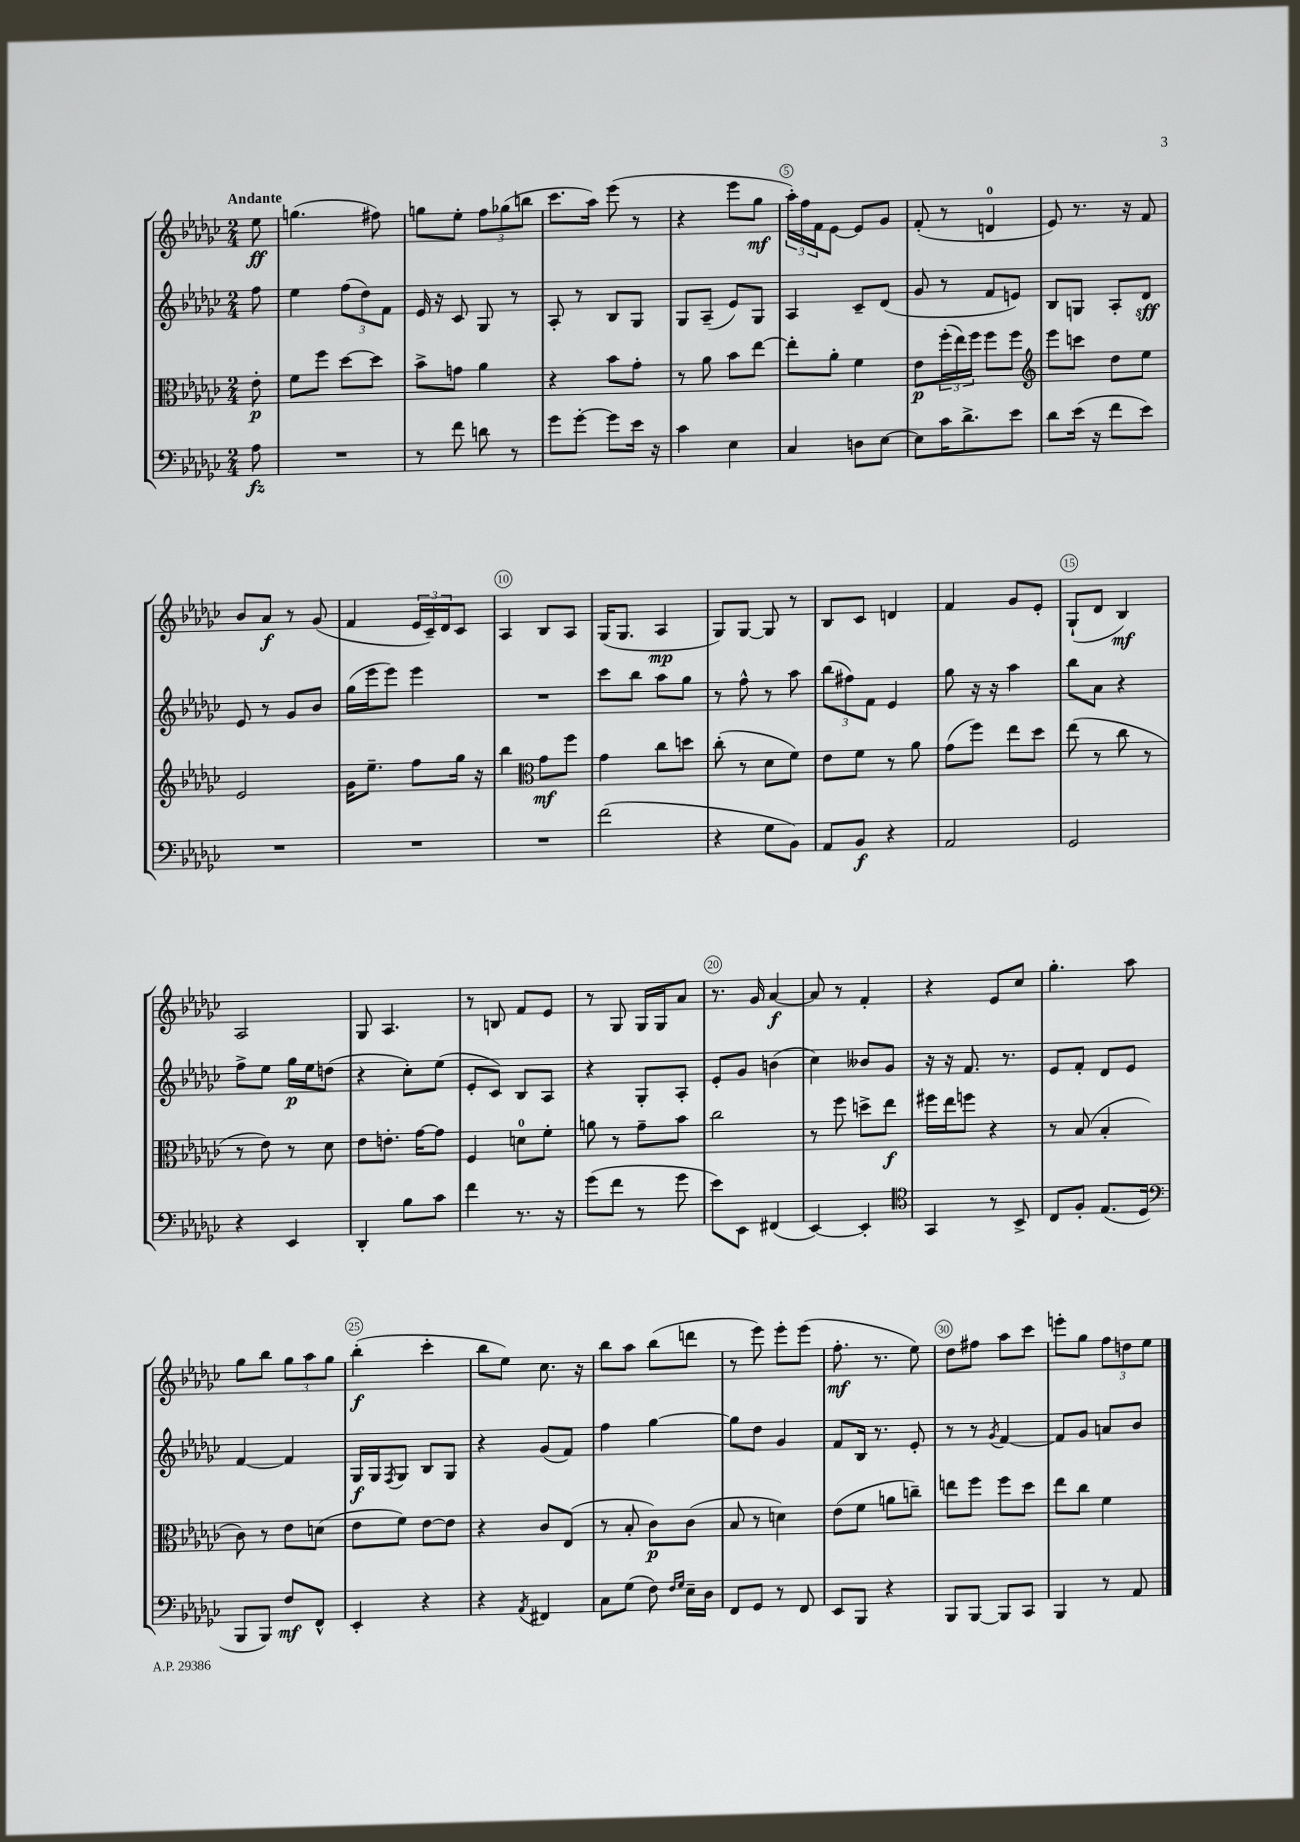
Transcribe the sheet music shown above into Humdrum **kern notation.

**kern	**kern	**kern	**kern
*staff4	*staff3	*staff2	*staff1
*clefF4	*clefC3	*clefG2	*clefG2
*k[b-e-a-d-g-c-]	*k[b-e-a-d-g-c-]	*k[b-e-a-d-g-c-]	*k[b-e-a-d-g-c-]
*M2/4	*M2/4	*M2/4	*M2/4
8A-	8e-'	8ff	8ee-
=	=	=	=
2r	8f	4ee-	(4.gg
.	8ff	.	.
.	[8dd-	(12ff	.
.	.	12dd-)	.
.	8dd-]	.	8ff#)
.	.	12f	.
=	=	=	=
8r	8b-^	16e-	8gg
.	.	16r	.
8f	8g	8c-	8ee-'
8d	4a-	8G-	12ff
.	.	.	(12gg-
8r	.	8r	.
.	.	.	12bb
=	=	=	=
8g-	4r	8A-'	8.ccc-
[8g-'	.	8r	.
.	.	.	16aa-)
8g-]	8b-	8B-	(8eee-
16e-	8g-'	8G-	8r
16r	.	.	.
=	=	=	=
4c-	8r	8G-	4r
.	8a-	(8A-~	.
4E-	8b-	8e-)	8eee-
.	[8ee-	8G-	8gg-
=	=	=	=
4C-	8ee-']	4A-	24aa-')
.	.	.	24ff
.	.	.	24f
.	8a-'	.	[8e-
8D	4f	8c-~	8e-]
[8E-	.	(8d-	8g-
=	=	=	=
8E-]	8e-	8g-	(8f'
16c-	(24ff'	8r	8r
.	24ee-)	.	.
8.d-^	.	.	.
.	24ff	.	.
.	8ff	8f	4d
8e-	8ff	8e)	.
=	=	=	=
*	*clefG2	*	*
8d-	8eee-	8B-	8e-)
(16e-	8ccc	8G	8.r
16r	.	.	.
8f	8dd-	8A-'	.
.	.	.	16r
8e-)	8ee-	8d-	8f
=	=	=	=
2r	2e-	8e-	8b-
.	.	8r	8a-
.	.	8g-	8r
.	.	8b-	(8g-
=	=	=	=
2r	16g-	(16gg-	4f
.	8.ee-~	16eee-	.
.	.	8eee-)	.
.	8ff	4eee-	24e-
.	.	.	24c-~)
.	.	.	24d-
.	16gg-	.	8c-
.	16r	.	.
=	=	=	=
2r	4bb-	2r	4A-
*	*clefC3	*	*
.	8g-	.	8B-
.	8ff	.	8A-
=	=	=	=
(2f	4g-	8ccc-	(16G-
.	.	.	8.G-
.	.	8bb-	.
.	8cc-	8aa-	4A-
.	8dd	8gg-	.
=	=	=	=
4r	(8cc-'	8r	8G-)
.	8r	8ff^^	[8G-
8G-	8d-	8r	8G-]
8BB-)	8f)	8aa-	8r
=	=	=	=
8AA-	8e-	(12bb-	8B-
.	.	12ff#)	.
8BB-	8f	.	8c-
.	.	12f	.
4r	8r	4e-	4d
.	8a-	.	.
=	=	=	=
2AA-	(8g-	8gg-	4f
.	8ff)	16r	.
.	.	16r	.
.	8ee-	4aa-	8g-
.	8dd-	.	8e-'
=	=	=	=
2GG-	(8ee-	8bb-	(8G-`
.	8r	8a-	8d-
.	8cc-	4r	4B-)
.	8r	.	.
=	=	=	=
4r	8r	8ff^	2A-
.	8e-)	8ee-	.
4EE-	8r	16gg-	.
.	.	16ee-	.
.	8d-	(8dd	.
=	=	=	=
4DD-'	8e-	4r	8G-
.	8.e'	.	4.A-
8B-	.	8cc-')	.
.	[16g-	.	.
8c-	8g-]	(8ee-	.
=	=	=	=
4f	4F	8e-'	8r
.	.	8c-)	8B
8.r	8d	8B-	8f
.	8f'	8A-	8e-
16r	.	.	.
=	=	=	=
(8g-	8a	4r	8r
8f	8r	.	8G-
8r	8g-~	8G-'	16G-
.	.	.	16G-
8g-	8b-	8A-'	8a-
=	=	=	=
8e-)	2cc-	8e-'	8.r
8EE-	.	8g-	.
.	.	.	16g-
(4FF#	.	(4b	[4a-
=	=	=	=
[4EE-)	8r	4cc-)	8a-]
.	8ff	.	8r
4EE-']	8dd^	8b--	4f'
.	8ee-	8g-	.
=	=	=	=
*clefC4	*	*	*
4GG-	16ff#	16r	4r
.	16ee-	16r	.
.	8ff	8.f	.
8r	4r	.	8e-
.	.	8.r	.
8BB-^	.	.	8cc-
=	=	=	=
8C-	8r	8e-	4.gg-'
8F'	(8B-	8f'	.
(8.E-	4B-'	8d-	.
.	.	8e-	8aa-
16D-	.	.	.
=	=	=	=
*clefF4	*	*	*
8BBB-	8c-)	[4f	8gg-
8BBB-)	8r	.	8bb-
8F	8e-	4f]	12gg-
.	.	.	12aa-
8FF^^	(8d	.	.
.	.	.	12gg-
=	=	=	=
4EE-'	8e-	16G-	(4bb-'
.	.	16G-	.
.	.	8qF	.
.	8f)	8G-	.
4r	[8e-	8B-	4ccc-'
.	8e-]	8G-	.
=	=	=	=
4r	4r	4r	8bb-
.	.	.	8ee-)
8qAA-	.	.	.
4FF#	8c-	(8g-	8.cc-
.	(8E-	8f)	.
.	.	.	16r
=	=	=	=
8C-	8r	4ff	8bb-
(8G-	8B-'	.	8aa-
8F)	8c-)	[4gg-	(8bb-
16qqF	.	.	.
16qqG-	.	.	.
16E-~	(8c-	.	8ddd
16D-	.	.	.
=	=	=	=
8FF	8B-	8gg-]	8r
8GG-	8r	8dd-	8eee-)
8r	4d)	4g-	8eee-'
8FF	.	.	(8eee-
=	=	=	=
8EE-	(8e-	8f	8.ff'
8BBB-	8f	16B-	.
.	.	8.r	8.r
4r	8a	.	.
.	8cc~)	8e-'	8ee-)
=	=	=	=
8BBB-	8ee	8r	8dd-
[8BBB-	8ff	8r	8ff#
.	.	8qg-	.
8BBB-]	8ff	[4f	8aa-
8CC-	8dd-	.	8ccc-
=	=	=	=
4BBB-	8ee-	8f]	8eee'
.	8cc-	8g-	8gg-
8r	4f	8a	12ff
.	.	.	12dd
8AA-	.	8b-	.
.	.	.	12ee-
==	==	==	==
*-	*-	*-	*-
